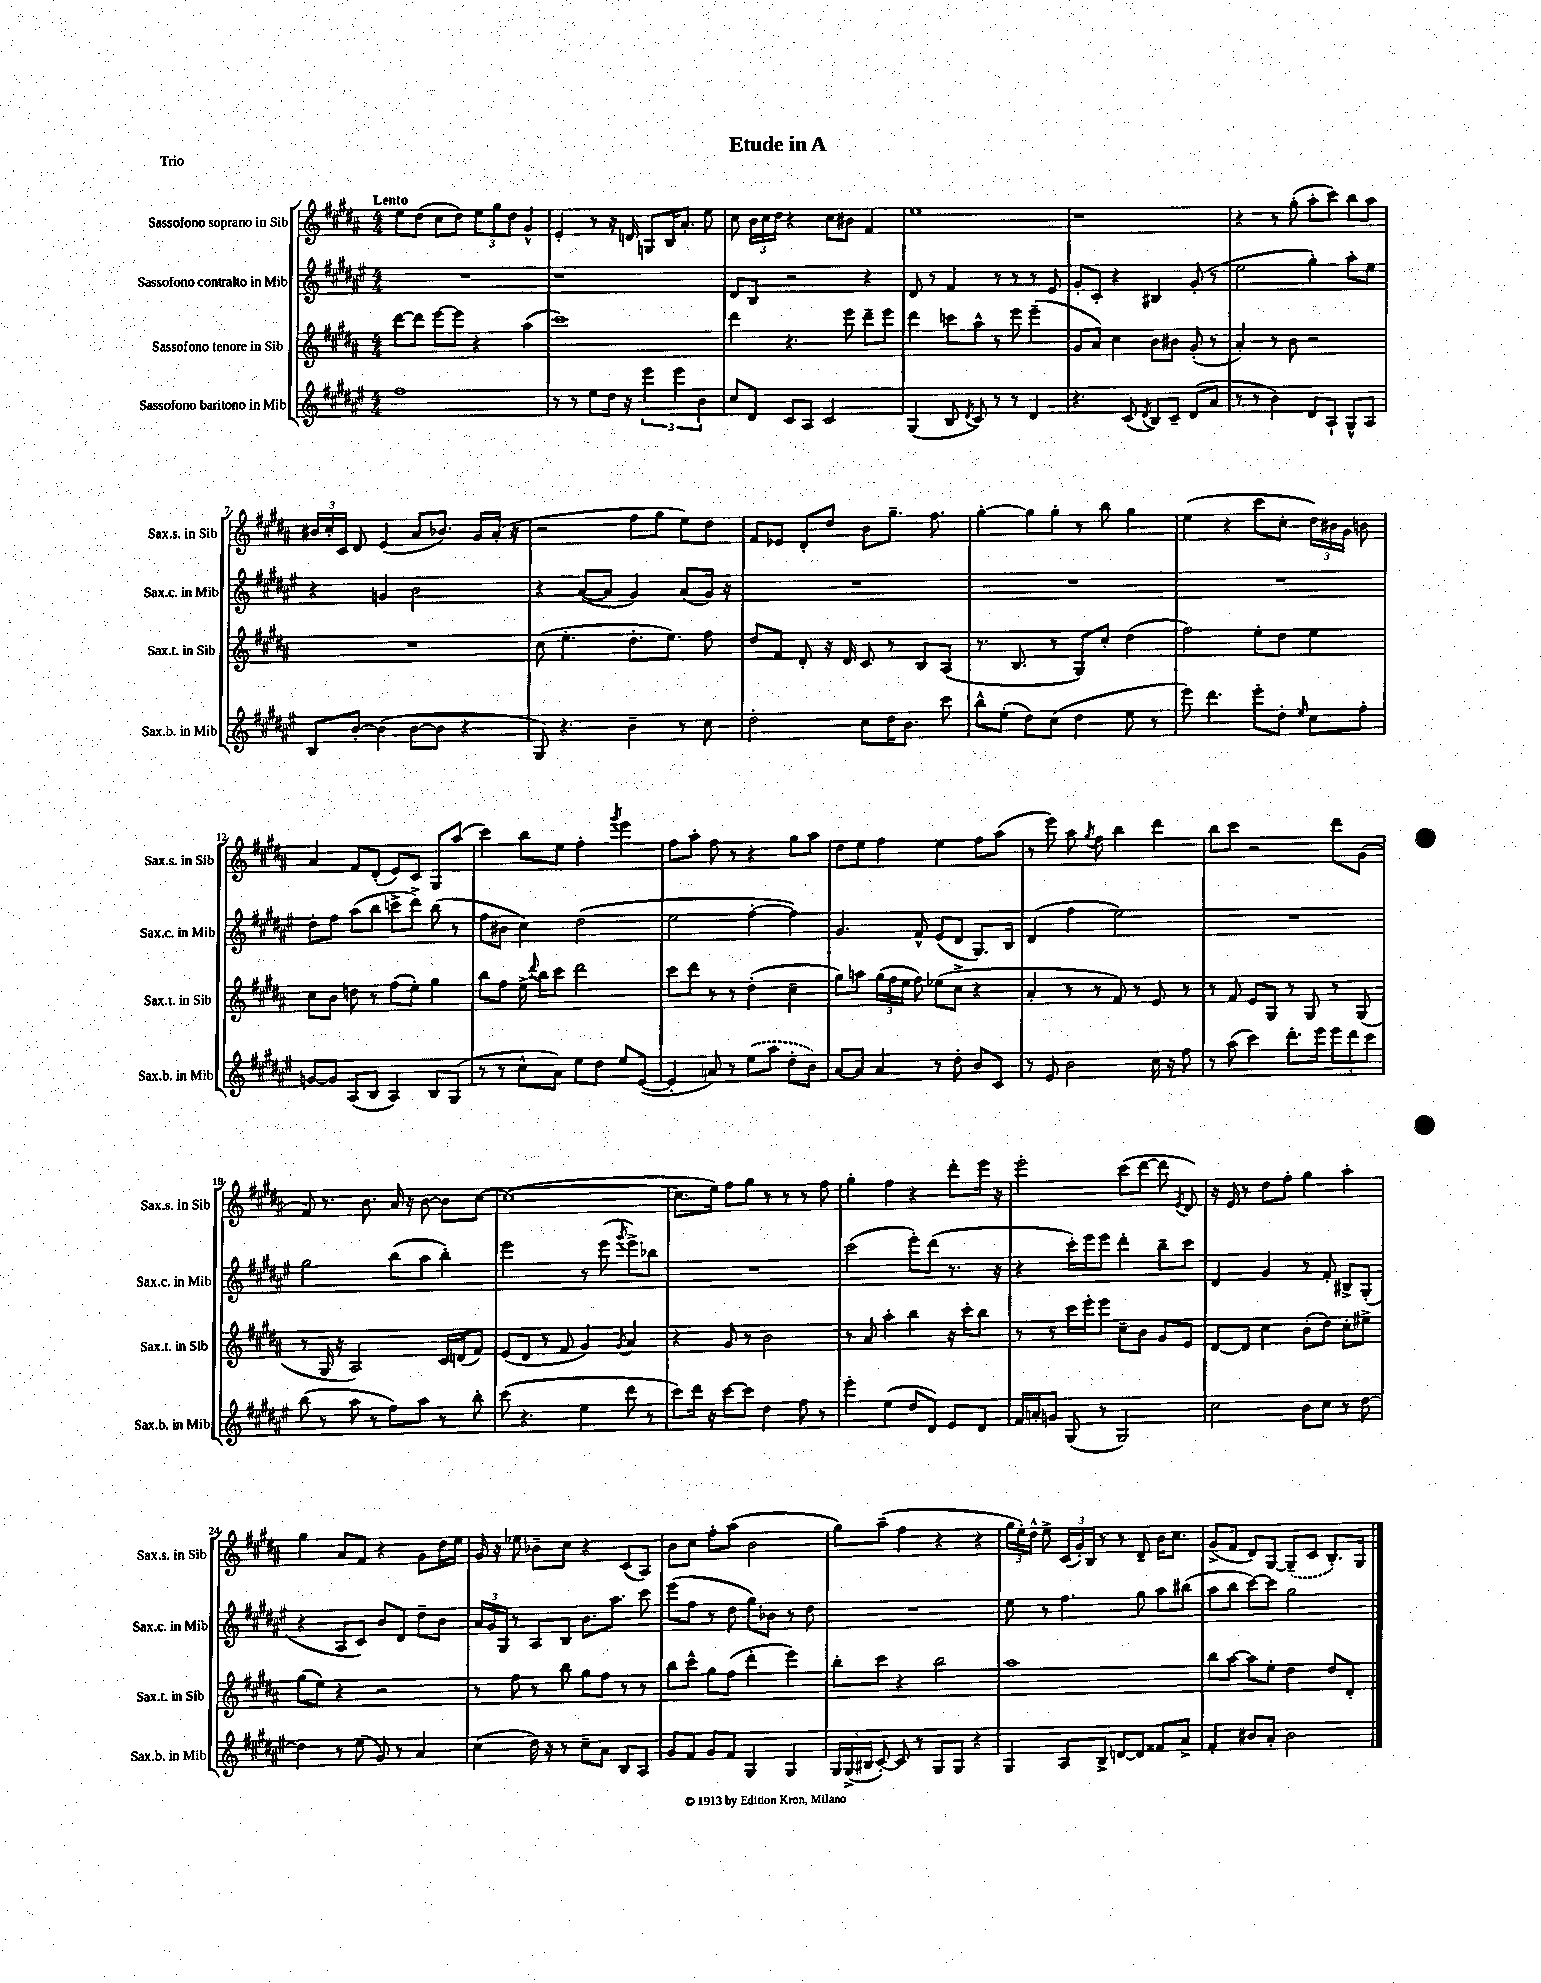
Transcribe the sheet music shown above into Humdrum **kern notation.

**kern	**kern	**kern	**kern
*staff4	*staff3	*staff2	*staff1
*clefG2	*clefG2	*clefG2	*clefG2
*k[f#c#g#d#a#e#]	*k[f#c#g#d#a#]	*k[f#c#g#d#a#e#]	*k[f#c#g#d#a#]
*M4/4	*M4/4	*M4/4	*M4/4
1ff#	[8ddd#	1r	8ee
.	8ddd#]	.	(8dd#
.	[8eee	.	8cc#
.	8eee]	.	8dd#)
.	4r	.	12ee
.	.	.	12gg#
.	.	.	12dd#
.	(4aa#	.	4g#^^
=	=	=	=
8r	1ccc#)	1r	4e'
8r	.	.	.
8ee#	.	.	8r
16dd#	.	.	16r
16r	.	.	16d
6eee#	.	.	8G
.	.	.	16B
6eee#	.	.	.
.	.	.	8.a#'
6b	.	.	.
.	.	.	8ee
=	=	=	=
8cc#	4ddd#	8d#	8cc#
8d#	.	8B	24b
.	.	.	24cc#
.	.	.	24dd#
8c#	4.r	2r	4r
8A#	.	.	.
2c#	.	.	8cc#
.	8eee	.	8b#
.	8ddd#~	4r	4f#
.	8eee	.	.
=	=	=	=
(4G#	4ddd#	8d#	1ee
.	.	8r	.
8B	8ccc	4f#	.
8qd#	.	.	.
8c#)	8aa#^^	.	.
8r	8r	8r	.
8r	8eee	8r	.
4d#	(4eee~	8r	.
.	.	8e#	.
=	=	=	=
4.r	8g#	8g#'	1r
.	8a#)	8c#'	.
.	4cc#	4r	.
(8c#	.	.	.
8qd#	.	.	.
8B)	8b	4B#	.
8c#~	8b#	.	.
(8d#	(8g#'	(8g#'	.
8a#	8r	8r	.
=	=	=	=
8r	4a#')	2ee#	4r
8r	.	.	.
4b)	8r	.	8r
.	8b	.	(8gg#'
8d#	2r	4gg#')	8aa#'
8A#`	.	.	8ccc#)
8G#^^	.	8aa#'	8bb
8A#	.	8ee#	8aa#
=	=	=	=
8B	1r	4r	24b#
.	.	.	24cc#'
.	.	.	24c#
[8b'	.	.	8d#
(4b]	.	4g	(4e
[8b	.	2b	8a#
8b]	.	.	8.b-)
4r	.	.	.
.	.	.	16g#
.	.	.	(16a#'
.	.	.	16r
=	=	=	=
8G#)	(8cc#	4r	2r
4.r	4.ee'	.	.
.	.	([8a#	.
.	.	8a#]	.
4b~	8.dd#'	4g#)	8ff#
.	.	.	8gg#
.	8.ee)	.	.
8r	.	(8a#	8ee)
8cc#	8ff#	16g#)	8dd#
.	.	16r	.
=	=	=	=
2dd#'	8dd#	1r	8f#
.	8f#	.	8e-
.	8d#'	.	8d#'
.	16r	.	8dd#
.	16d#	.	.
8cc#	8c#	.	8b
16dd#	8r	.	8.gg#~
8.b	.	.	.
.	8B	.	.
.	.	.	8.ff#
8ccc#	(8A#	.	.
=	=	=	=
8bb^^	8.r	1r	[4gg#'
(8ee#'	.	.	.
.	8.B	.	.
8dd#)	.	.	8gg#]
(8cc#	8r	.	8gg#'
4dd#	8G#)	.	8r
.	8cc#'	.	8bb
8ee#	(4dd#	.	4gg#
8r	.	.	.
=	=	=	=
8eee#)	2ff#)	1r	(4ee
4.ddd#	.	.	.
.	.	.	4r
8eee#'	8ee'	.	8ccc#
8dd#'	8dd#	.	8cc#'
16qqee#	.	.	.
8cc#	4ee	.	24dd#)
.	.	.	24b#
.	.	.	24g#
8ff#'	.	.	8b
=	=	=	=
[8g	8cc#	8dd#'	4a#
8g]	8b	8ff#	.
(8A#	8dd	(8aa#	8f#
8B	8r	8bb	(8d#'
4A#)	(8ff#	8ccc^	8e)
.	8ee')	8ddd#^)	8c#
8B	4gg#	(8bb	8G#
(8G#	.	8r	(8aa#
=	=	=	=
8r	8bb	8ff#	4ccc#)
8r	8ff#	8b#	.
8cc#^^	16ee^	4cc#)	8bb
.	8qqddd#	.	.
.	16bb	.	.
8a#)	8ccc#	.	8ee
8ee#	2ddd#	(2dd#	4ff#'
8dd#	.	.	.
.	.	.	8qggg#
8ee#	.	.	4eee
([8e#	.	.	.
=	=	=	=
4e#']	8ccc#	2ee#	8ff#
.	8ddd#	.	8aa#'
8a)	8r	.	8ff#
8r	8r	.	8r
(8ee#	(4dd#'	[4ff#'	4r
8aa#	.	.	.
8dd#'	4cc#~	4ff#])	8gg#
8b)	.	.	8aa#
=	=	=	=
[8a#	8gg#)	4.g#	8dd#
8a#]	8aa	.	8ee
4a#	(24gg#	.	4ff#
.	24ff#	.	.
.	24ee	.	.
.	8ff#)	8f#^^	.
8r	(8ee-	(8e#	4ee
8dd#'	8cc#^	8d#	.
8b	4r	8.G#)	8ff#
8c#	.	.	(8aa#
.	.	16B	.
=	=	=	=
8r	4a#'	(4d#	8r
8e#	.	.	8eee)
2b	8r	4ff#	8aa#
.	.	.	8qgg#
.	8r	.	8ff#
.	8f#)	2ee#)	4bb
.	8r	.	.
16cc#	8e	.	4ddd#
16r	.	.	.
8ff#	8r	.	.
=	=	=	=
8r	8r	1r	8bb
(8aa#	8f#	.	8ccc#
4ccc#)	8e	.	2r
.	8G#	.	.
8.ddd#'	8r	.	.
.	8G#	.	.
16eee#	.	.	.
12eee#	8r	.	8ddd#
12ddd#	.	.	.
.	(8G#	.	(8g#
12ccc#	.	.	.
=	=	=	=
(8bb	8r	2gg#	8f#)
8r	16G#	.	8.r
.	16r	.	.
8aa#	2A#)	.	.
.	.	.	8.b
8r	.	.	.
8ff#)	.	(8bb	16a#
.	.	.	16r
8aa#	.	8aa#	[8b
8r	16c#	4bb')	8b]
.	(16d	.	.
8bb'	8f#)	.	[8cc#
=	=	=	=
(8ccc#	(8e	2eee#	(1cc#_
4.r	8d#	.	.
.	8r	.	.
.	8f#	.	.
4ee#	4g#)	8r	.
.	.	(8eee#	.
.	8qg#	8qggg#	.
8ddd#	4a#	8eee#^)	.
8r	.	8bb-	.
=	=	=	=
8ccc#)	4r	1r	8.cc#]
16ddd#	.	.	.
16r	.	.	16ee)
[8ccc#	8g#	.	8ff#
8ccc#]	8r	.	8gg#
4dd#	2b	.	8r
.	.	.	8r
8ff#	.	.	8r
8r	.	.	8ff#
=	=	=	=
4eee#'	8r	(2ccc#	4gg#'
.	8a#	.	.
(4ee#	4aa#'	.	4ff#
8dd#	4bb	8eee#')	4r
8d#)	.	(8ddd#	.
8e#	16r	8.r	8ddd#'
.	16ccc#'	.	.
8d#	8bb	.	16eee
.	.	16r	16r
=	=	=	=
16f#	8r	4r	2eee'
16a'	.	.	.
8g	8r	.	.
(8G#	16ccc#	16ccc#')	.
.	16eee'	16eee#	.
8r	8eee	8eee#	.
2G#)	8cc#~	4ddd#'	(8ccc#
.	8b	.	[8ddd#
.	8g#	8bb~	8ddd#]
.	.	.	8qe
.	8e	8ccc#	8d#)
=	=	=	=
2cc#	[8d#	4d#	16r
.	.	.	16e
.	8d#]	.	8r
.	4cc#	4g#	8dd#
.	.	.	8ff#'
8b	(8b'	8r	4gg#
8cc#	8dd#)	8f#'	.
8r	8cc#'	8B#^	4aa#'
[8dd#	8ee#^	(8G#'	.
=	=	=	=
4dd#]	(8gg#	4r	4gg#
.	8ee)	.	.
8r	4r	8A#	8a#
(8ee#	.	8c#)	8f#
8g#)	2r	8b	4r
8r	.	8d#	.
4a#	.	8dd#~	8g#
.	.	8b	16dd#
.	.	.	16ee
=	=	=	=
(4cc#	8r	24a#	16g#
.	.	24g#	.
.	.	.	16r
.	.	24G#	.
.	8ff#	8r	8ee-
16dd#)	8r	8A#	8b-~
16r	.	.	.
8r	8bb	8B	8cc#
8cc#~	8gg#	8.b	4r
8a#	8ff#	.	.
.	.	8.aa#	.
8B	8r	.	(8c#
8A#	8r	8ccc#	8A#)
=	=	=	=
8g#	8bb	(8eee#	8b
8f#	8ccc#^^	8ff#	8cc#
8g#	8gg#	8r	8ff#'
8f#	(8ff#	8dd#	(8aa#
4G#	4ddd#'	8gg#)	2b
.	.	8b-	.
4G#	4eee)	8r	.
.	.	8dd#	.
=	=	=	=
24G#	8bb'	1r	8gg#)
(24G#^	.	.	.
24B#	.	.	.
[8c#')	8ccc#	.	(8aa#~
8c#]	4r	.	4ff#
8r	.	.	.
8G#	2bb	.	4r
8G#	.	.	.
4r	.	.	4r
=	=	=	=
4G#	1aa#	8ee#	24gg#
.	.	.	24ee')
.	.	.	24dd#^^
.	.	8r	8ee^
8A#	.	4.ff#	(24c#
.	.	.	24g#')
.	.	.	24B
8B^	.	.	8r
[8d	.	.	8r
8d]	.	8gg#	8d#~
8f##	.	8aa#	16b
.	.	.	8.cc#
8a#^	.	(8bb#	.
=	=	=	=
4f#'	8bb	8aa#	(8g#^
.	[8aa#	8bb	8f#
8b#	8aa#]	[8ccc#)	8d#)
8a#'	8ee'	8ccc#]	[8G#
2b#	4dd#	2gg#	(8G#~]
.	.	.	8c#
.	8dd#	.	8.B')
.	8d#'	.	.
.	.	.	16G#
==	==	==	==
*-	*-	*-	*-
